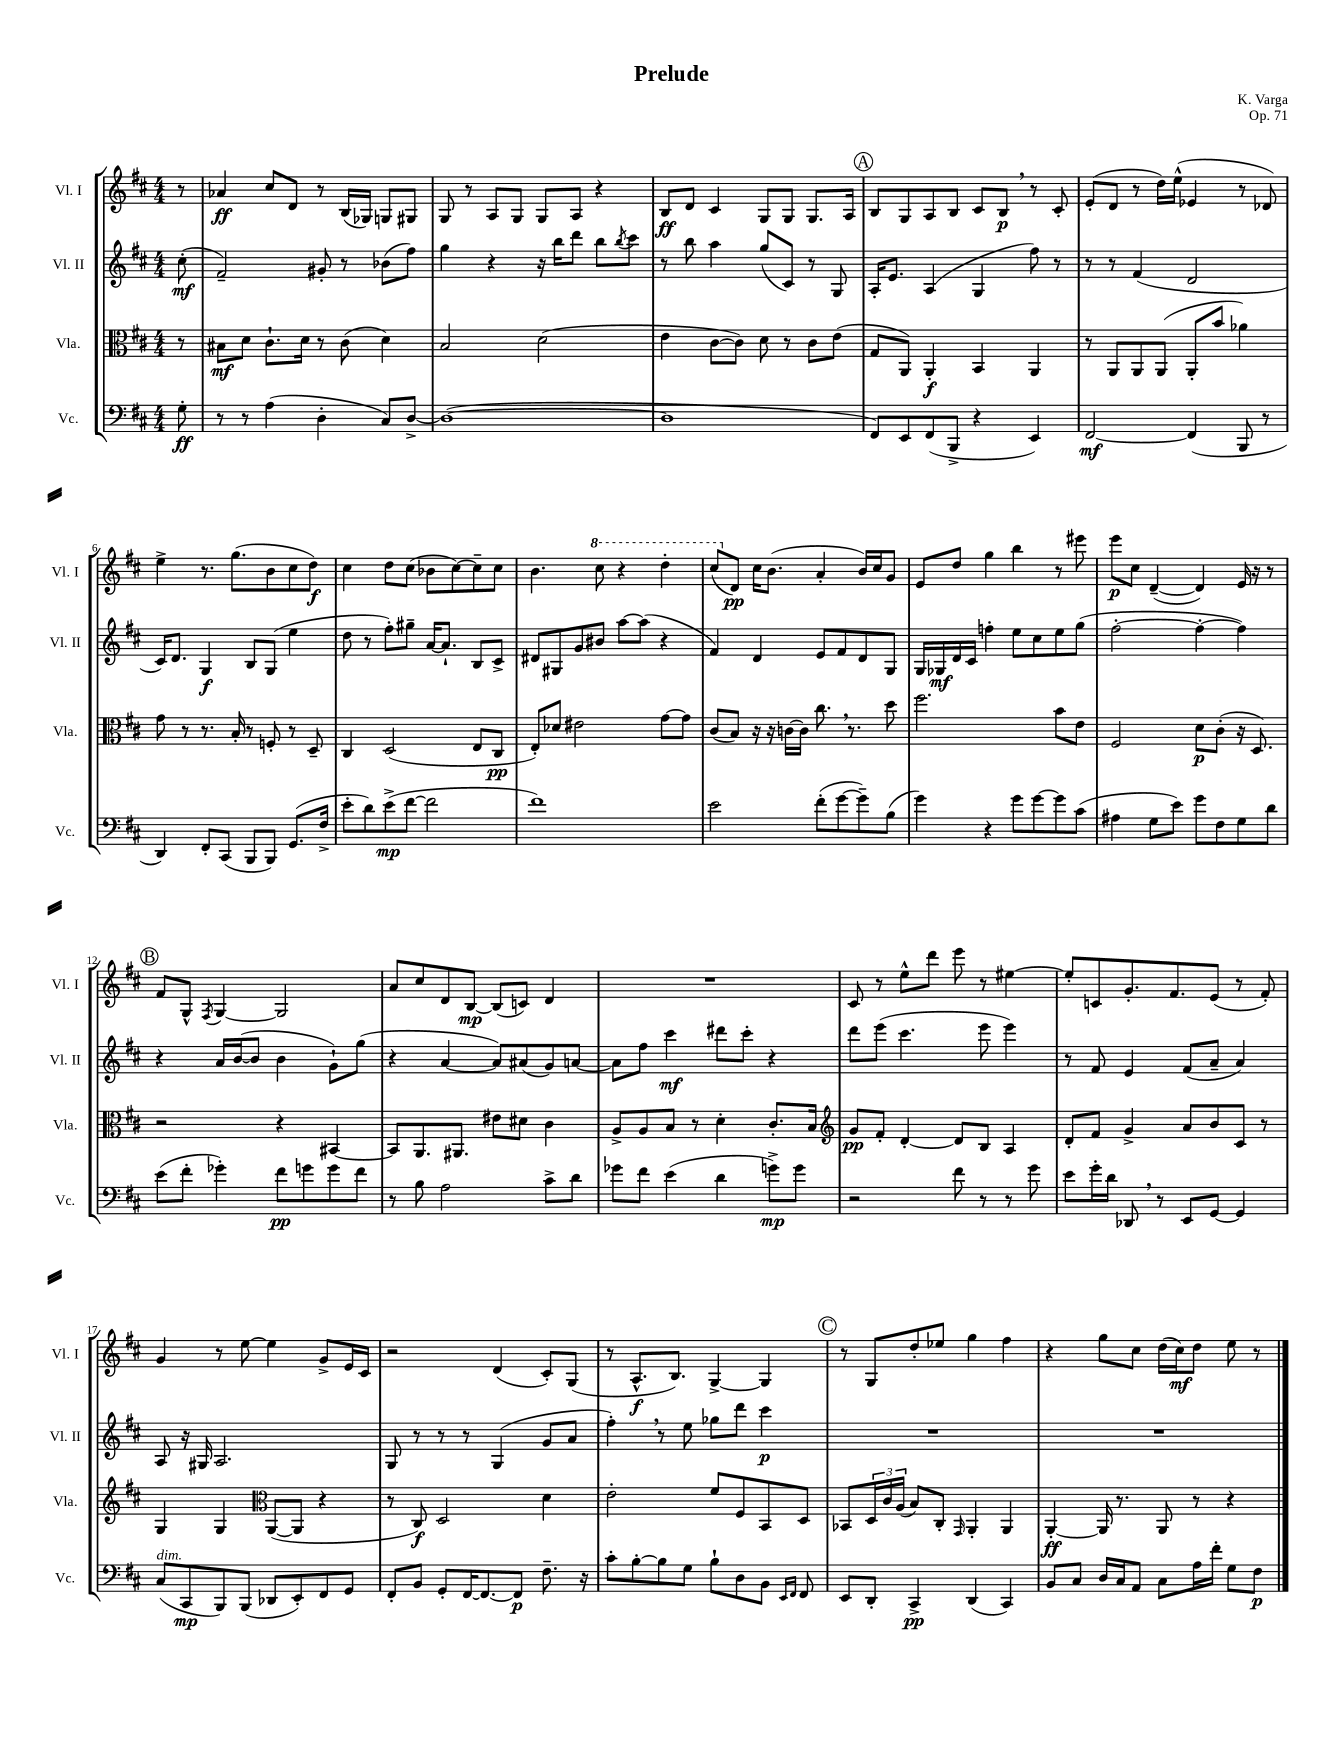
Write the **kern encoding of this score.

**kern	**kern	**kern	**kern
*staff4	*staff3	*staff2	*staff1
*clefF4	*clefC3	*clefG2	*clefG2
*k[f#c#]	*k[f#c#]	*k[f#c#]	*k[f#c#]
*M4/4	*M4/4	*M4/4	*M4/4
8G'	8r	(8cc#'	8r
=	=	=	=
8r	8B#	2f#~)	4a-
8r	8d	.	.
(4A	8.c#`	.	8cc#
.	.	.	8d
.	16d	.	.
4D'	8r	8g#'	8r
.	(8c#	8r	(16B
.	.	.	16G-)
8C#)	4d)	(8b-	8G
[8D^	.	8ff#)	8G#
=	=	=	=
(1D_	2B	4gg	8G
.	.	.	8r
.	.	4r	8A
.	.	.	8G
.	(2d	16r	8G
.	.	16bb	.
.	.	8ddd	8A
.	.	8bb	4r
.	.	8qbb	.
.	.	8ccc#	.
=	=	=	=
1D]	4e	8r	8B
.	.	8bb	8d
.	[8c#	4aa	4c#
.	8c#])	.	.
.	8d	(8gg	8G
.	8r	8c#)	8G
.	8c#	8r	8.G
.	(8e	8G	.
.	.	.	16A
=	=	=	=
8FF#)	8G	16A'	8B
.	.	8.e	.
8EE	8AA)	.	8G
(8FF#	4AA'	(4A	8A
8BBB^	.	.	8B
4r	4BB	4G	8c#
.	.	.	8B
4EE)	4AA	8ff#)	8r
.	.	8r	8c#'
=	=	=	=
[2FF#	8r	8r	(8e'
.	8AA	8r	8d
.	8AA	(4f#	8r
.	(8AA	.	16dd)
.	.	.	(16ee^^
(4FF#]	8AA'	2d	4e-
.	8b	.	.
8BBB	4a-)	.	8r
8r	.	.	8d-)
=	=	=	=
4DD)	8g	16c#)	4ee^
.	.	8.d	.
.	8r	.	.
8FF#'	8.r	4G	8.r
(8CC#	.	.	.
.	16B'	.	(8.gg
8BBB	8r	8B	.
8BBB)	8F'	(8G	8b
(8.GG	8r	4ee	8cc#
.	8D~	.	8dd)
16F#^	.	.	.
=	=	=	=
8e'	4C#	8dd	4cc#
8d)	.	8r	.
(8e^	(2D	8ff#')	8dd
[8f#	.	8gg#~	(8cc#
2f#]	.	[16a	8b-
.	.	8.a`]	.
.	.	.	[8cc#)
.	8E	8B	8cc#~]
.	8C#	8c#^	8cc#
=	=	=	=
1f#)	8E')	8d#	4.b
.	8d-	8G#	.
.	2e#	8g	.
.	.	8b#	8ccc#
.	.	[8aa	4r
.	.	(8aa]	.
.	[8g	4r	4ddd'
.	8g]	.	.
=	=	=	=
2e	(8c#	4f#)	(8ccc#
.	8B)	.	8d)
.	16r	4d	16cc#
.	16r	.	(8.b
.	[16c	.	.
.	16c]	.	.
(8f#'	8.cc#	8e	4a'
[8g	.	8f#	.
.	8.r	.	.
8g~])	.	8d	16b)
.	.	.	16cc#
(8B	8dd	8G	8g
=	=	=	=
4g)	2.ff#	16G	8e
.	.	16G-	.
.	.	16d	8dd
.	.	16c#	.
4r	.	4ff'	4gg
8g	.	8ee	4bb
[8g	.	8cc#	.
8g]	8b	8ee	8r
(8c#	8e	(8gg	8eee#
=	=	=	=
4A#	2F#	[2ff#'	8eee
.	.	.	8cc#
8G	.	.	([4d~
8e)	.	.	.
8g	8d	4ff#'_	4d])
8F#	(8c#'	.	.
8G	16r	4ff#])	16e
.	8.D)	.	16r
8d	.	.	8r
=	=	=	=
(8e	2r	4r	8f#
8f#'	.	.	8G^^
.	.	.	8qF#
4g-')	.	16a	[4G
.	.	([16b	.
.	.	8b]	.
8f#	4r	4b	2G]
8g	.	.	.
8g	[4BB#	8g`)	.
8f#	.	(8gg	.
=	=	=	=
8r	8BB#]	4r	8a
8B	8.AA	.	8cc#
2A	.	[4a	8d
.	8.AA#	.	.
.	.	.	[8B
.	8e#	8a])	(8B]
.	8d#	(8a#	8c)
8c#^	4c#	8g)	4d
8d	.	[8a	.
=	=	=	=
8g-	8A^	8a]	1r
8f#	8A	8ff#	.
(4e	8B	4ccc#	.
.	8r	.	.
4d	4d'	8ddd#	.
.	.	8ccc#'	.
8g^)	8.c#'	4r	.
8g	.	.	.
.	16B	.	.
=	=	=	=
*	*clefG2	*	*
2r	8g	8ddd	8c#
.	8f#'	(8eee	8r
.	[4d'	4.ccc#	8ee^^
.	.	.	8ddd
8f#	8d]	.	8eee
8r	8B	8eee	8r
8r	4A	4eee)	[4ee#
8g	.	.	.
=	=	=	=
8e	8d'	8r	8ee#']
16g'	8f#	8f#	8c
16d	.	.	.
8DD-	4g^	4e	8.g'
8r	.	.	.
.	.	.	8.f#
8EE	8a	(8f#	.
[8GG	8b	8a~	(8e
4GG]	8c#	4a)	8r
.	8r	.	8f#')
=	=	=	=
(8C#	4G	8A	4g
8CC#	.	16r	.
.	.	16G#	.
8BBB)	4G	2.A	8r
(8BBB	.	.	[8ee
*	*clefC3	*	*
8DD-	([8AA	.	4ee]
8EE')	8AA]	.	.
8FF#	4r	.	8g^
8GG	.	.	16e
.	.	.	16c#
=	=	=	=
8FF#'	8r	8G	2r
8BB	8C#)	8r	.
8GG'	2D	8r	.
[16FF#	.	8r	.
8.FF#_	.	.	.
.	.	(4G	(4d
8FF#]	.	.	.
8.F#~	4d	8g	8c#')
.	.	8a	(8G
16r	.	.	.
=	=	=	=
8c#'	2e'	4ff#')	8r
[8B'	.	.	8.A^^
8B]	.	8r	.
.	.	.	8.B)
8G	.	8ee	.
8B`	8f#	8gg-	[4G^
8D	8F#	8ddd	.
8BB	8BB	4ccc#	4G]
16qqEE	.	.	.
16qqFF#	.	.	.
8FF#	8D	.	.
=	=	=	=
8EE	8BB-	1r	8r
8DD'	24D	.	8G
.	24c#	.	.
.	(24A	.	.
4CC#^	8B)	.	8dd'
.	8C#'	.	8ee-
.	16qqGG	.	.
(4DD	4AA'	.	4gg
4CC#)	4AA	.	4ff#
=	=	=	=
8BB	[4AA'	1r	4r
8C#	.	.	.
16D	16AA]	.	8gg
16C#	8.r	.	.
8AA	.	.	8cc#
8C#	8AA	.	(16dd
.	.	.	16cc#)
16A	8r	.	8dd
16f#'	.	.	.
8G	4r	.	8ee
8F#	.	.	8r
==	==	==	==
*-	*-	*-	*-
